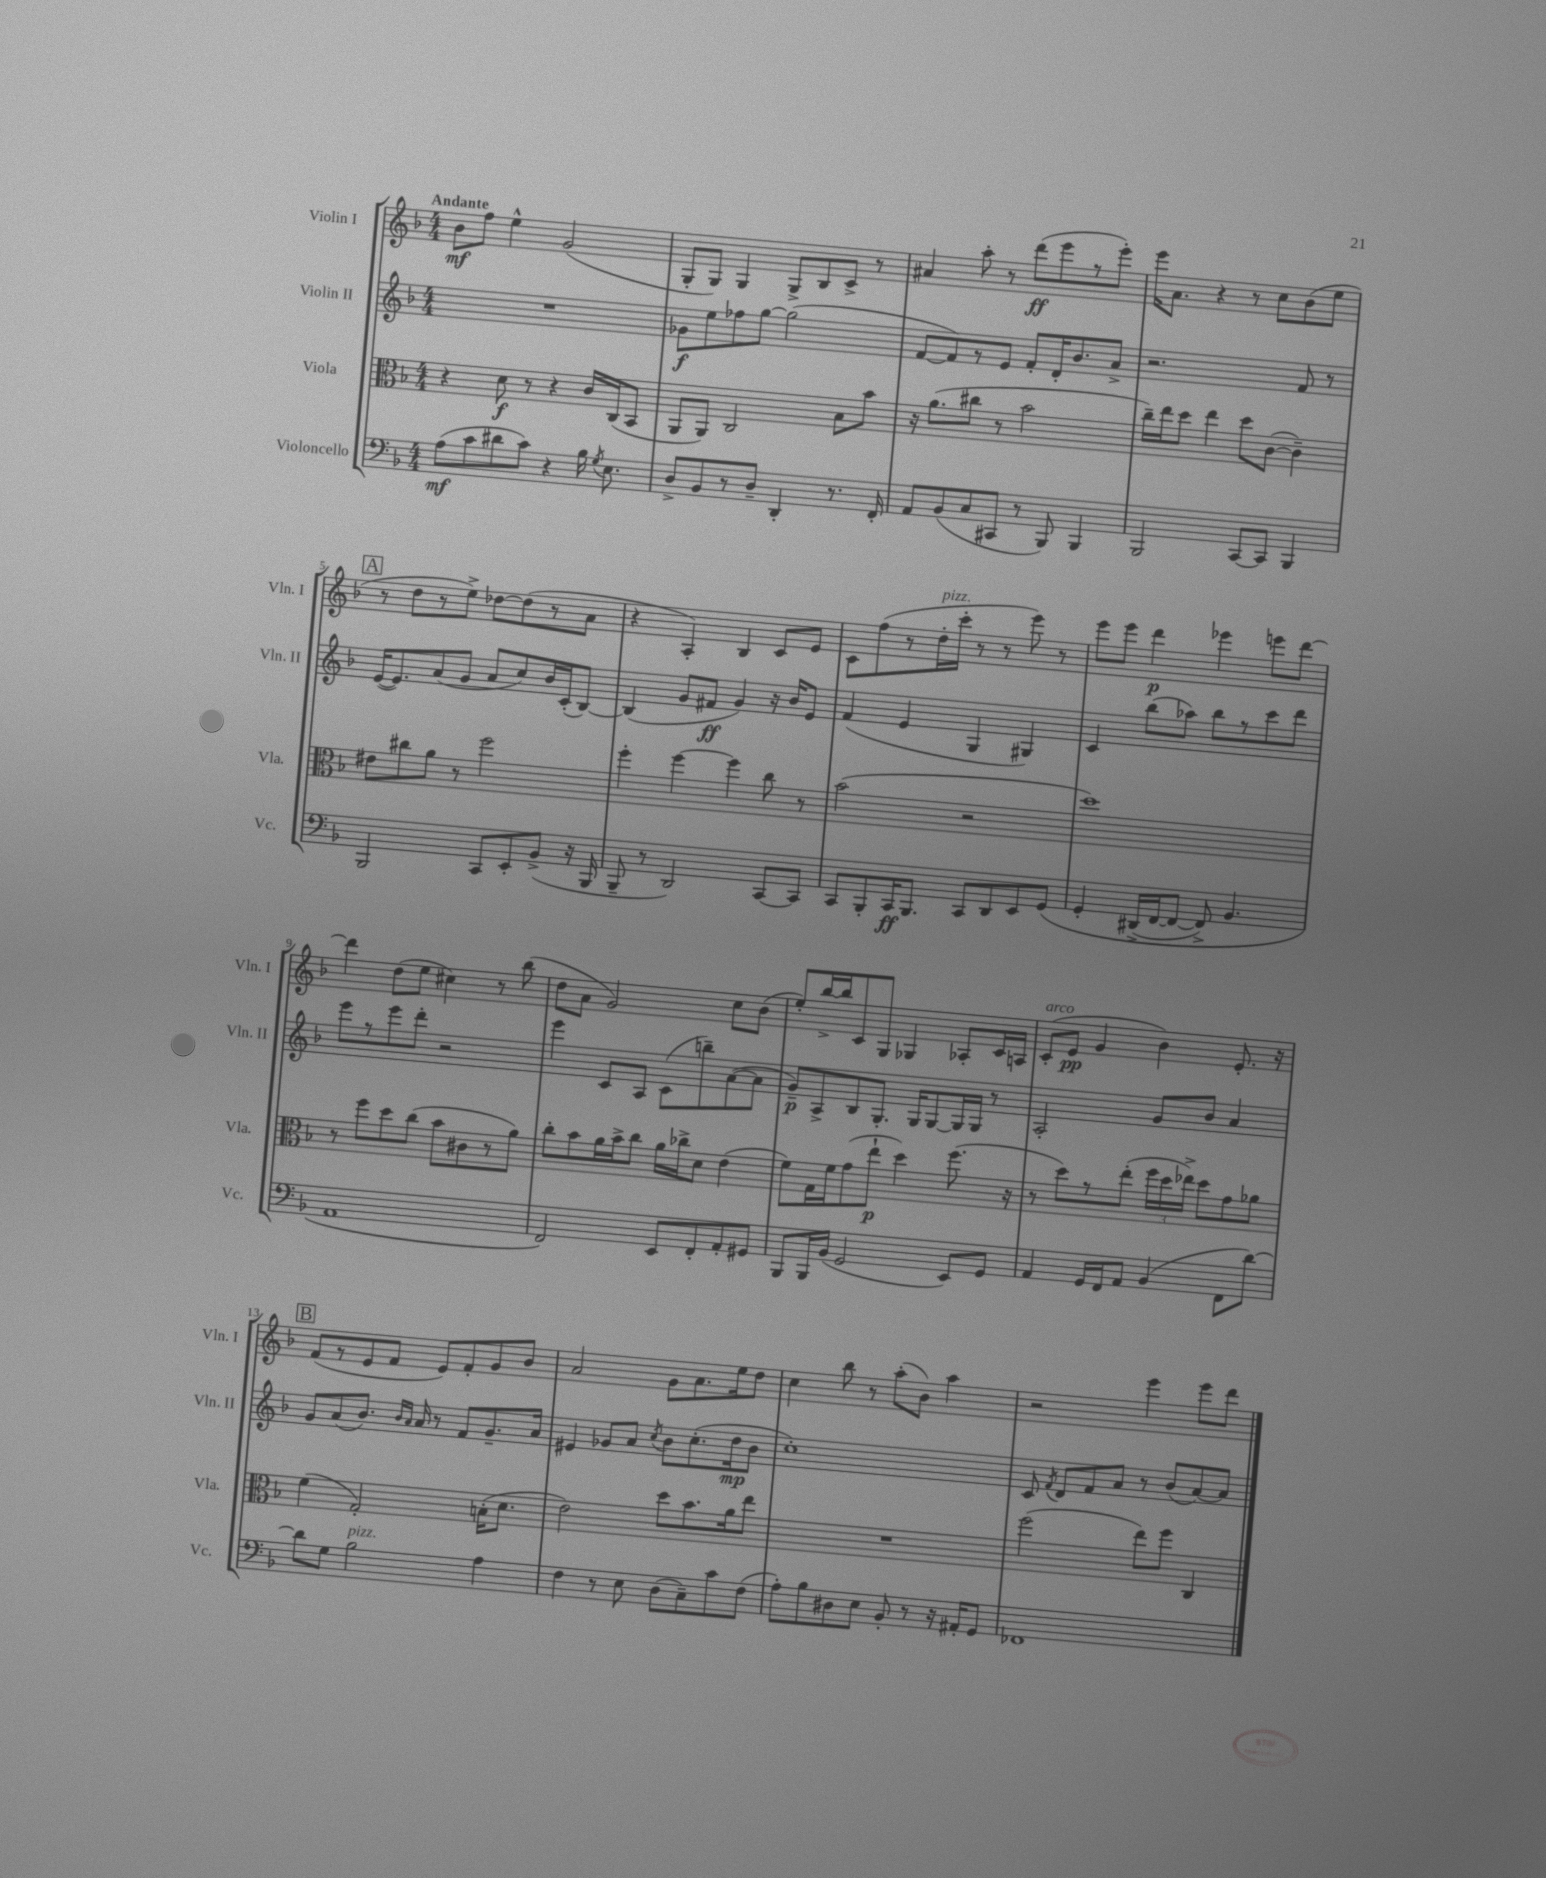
<<
\new StaffGroup <<
\new Staff = "s0" \with { instrumentName = "Violin I" shortInstrumentName = "Vln. I" } {
    \clef treble \key f \major \numericTimeSignature \time 4/4 \tempo "Andante"
    \autoBeamOff bes'8[\mf f''8] e''4-^ g'2( |
    g8[-. g8]) g4 g8[-> bes8 c'8]-> r8 |
    ais'4 a''8-. r8 d'''8[\ff( e'''8 r8 e'''8]-.) |
    e'''16[ a'8.] r4 r8 c''8[ bes'8( e''8] |
    \mark \markup { \box "A" } r8 d''8[ r8 e''8]->) des''8[~ des''8( r8 a'8] |
    r4 a4-.) bes4 c'8[ e'8] |
    c'8[ f''8( r8 d''16-.^\markup { \italic "pizz." } c'''16]-. r8 r8 e'''8) r8 |
    e'''8[ e'''8] d'''4\p ees'''4 e'''8[ d'''8]~ |
    d'''4 d''8[( e''8] cis''4) r8 bes''8( |
    d''8[ a'8] g'2) c''8[ bes'8]( |
    e''8[-.) bes''16~-> bes''16 c'8 g8] ges4 aes8[-. c'16 a16] |
    c'8[-.^\markup { \italic "arco" }( e'8]\pp g'4 bes'4) e'8.-. r16 |
    \mark \markup { \box "B" } f'8[( r8 e'8 f'8] e'8[) f'8-. g'8 bes'8] |
    a'2 g'8[ a'8. e''16 d''8] |
    c''4 bes''8 r8 a''8[-.( bes'8]) a''4 |
    r2 e'''4 e'''8[ d'''8] \bar "|." |
}
\new Staff = "s1" \with { instrumentName = "Violin II" shortInstrumentName = "Vln. II" } {
    \clef treble \key f \major \numericTimeSignature \time 4/4
    \autoBeamOff R1 |
    ges'8[\f e''8 fes''8 g''8]~ g''2( |
    f'8[~ f'8) r8 e'8] f'8[-. d'16-. bes'8. a'8]-> |
    r2. f'8 r8 |
    \mark \markup { \box "A" } e'16[~( e'8.) a'8( g'8] a'8[ c''8) bes'16 c'16-.( bes8]~) |
    bes4( g'8[ fis'8]\ff g'4) r16 bes'16[ e'8] |
    f'4( e'4 g4 gis4) |
    c'4 bes''8[( aes''8]) bes''8[ r8 c'''8 d'''8] |
    e'''8[ r8 e'''8 d'''8]-. r2 |
    e'''4 c'8[ a8] c'8[( b''8--) a'8~( a'8] |
    g'8[--\p) a8-> bes8 g8.]-. g16[ g8~ g16 g16] r8 |
    a2-. g'8[ bes'8] a'4 |
    \mark \markup { \box "B" } g'8[ a'8( bes'8.]) \grace { bes'16[ a'16] } a'16 r8 f'8[ g'8.-- a'16] |
    eis'4 ges'8[ a'8] \acciaccatura { c''8 } bes'8[ c''8.-.( d''16\mp bes'8] |
    c''1-.) |
    c'8 \acciaccatura { f'8 } d'8[ f'8 a'8] r8 bes'8[( a'8~) a'8] \bar "|." |
}
\new Staff = "s2" \with { instrumentName = "Viola" shortInstrumentName = "Vla." } {
    \clef alto \key f \major \numericTimeSignature \time 4/4
    \autoBeamOff r4 d'8\f r8 r4 c'16[ c16( bes,8] |
    a,8[ a,8]) c2 bes8[ bes'8] |
    r16 a'8.[( cis''8] r8 bes'2 |
    c''16[--) e''16 d''8] e''4 d''8[ c'8]~( c'4--) |
    \mark \markup { \box "A" } eis'8[ cis''8 a'8] r8 f''2 |
    f''4-. f''4~ f''4 c''8 r8 |
    bes'2( r2 |
    d''1) |
    r8 f''8[ d''8 c''8]( bes'8[ cis'8 r8 a'8]) |
    c''8[-. bes'8 a'16 bes'16-> c''8] a'16[ ces''16-> d'8] e'4( |
    f'8[) g16 f'16 g'8( e''8]-!\p d''4) f''8.( r16 |
    r8 d''8[) r8 e''8]-.( \tuplet 3/2 { f''16[ d''16 ees''16]->) } d''8[ g'8 aes'8] |
    \mark \markup { \box "B" } f'4( g2-.) b16[-.( d'8.] |
    e'2) d''8[ bes'8. a'16 e''8] |
    R1 |
    f''2( e''8[) f''8] c4 \bar "|." |
}
\new Staff = "s3" \with { instrumentName = "Violoncello" shortInstrumentName = "Vc." } {
    \clef bass \key f \major \numericTimeSignature \time 4/4
    \autoBeamOff a8[\mf( c'8 dis'8 c'8]) r4 bes16 \acciaccatura { g8 } e8. |
    d8[-> bes,8 r8 d8]-- d,4-. r8. f,16-. |
    a,8[ bes,8( c8 cis,8] r8 bes,,8) bes,,4 |
    bes,,2 c,8[~ c,8] bes,,4 |
    \mark \markup { \box "A" } bes,,2 c,8[ e,8-. bes,8]->( r16 bes,,16 |
    bes,,8-- r8 d,2) c,8[~ c,8] |
    c,8[ bes,,8-. c,16\ff bes,,8.] c,8[ d,8 e,8 g,8]\( |
    g,4-. dis,16[->( f,16~ f,8]~ f,8->) bes,4. |
    a,1 |
    f,2\) e,8[ f,8-. a,8-. gis,8] |
    bes,,8[ bes,,16 bes,16]( g,2 e,8[) g,8] |
    a,4 g,16[ f,16 a,8] bes,4( f,8[ d'8]~) |
    \mark \markup { \box "B" } d'8[ g8] bes2^\markup { \italic "pizz." } a4 |
    f4 r8 e8 d8[( c8--) c'8 f8]( |
    a8[-.) bes8 dis8 e8] bes,8-. r8 r16 ais,16[-. g,8] |
    fes,1 \bar "|." |
}
>>
>>
